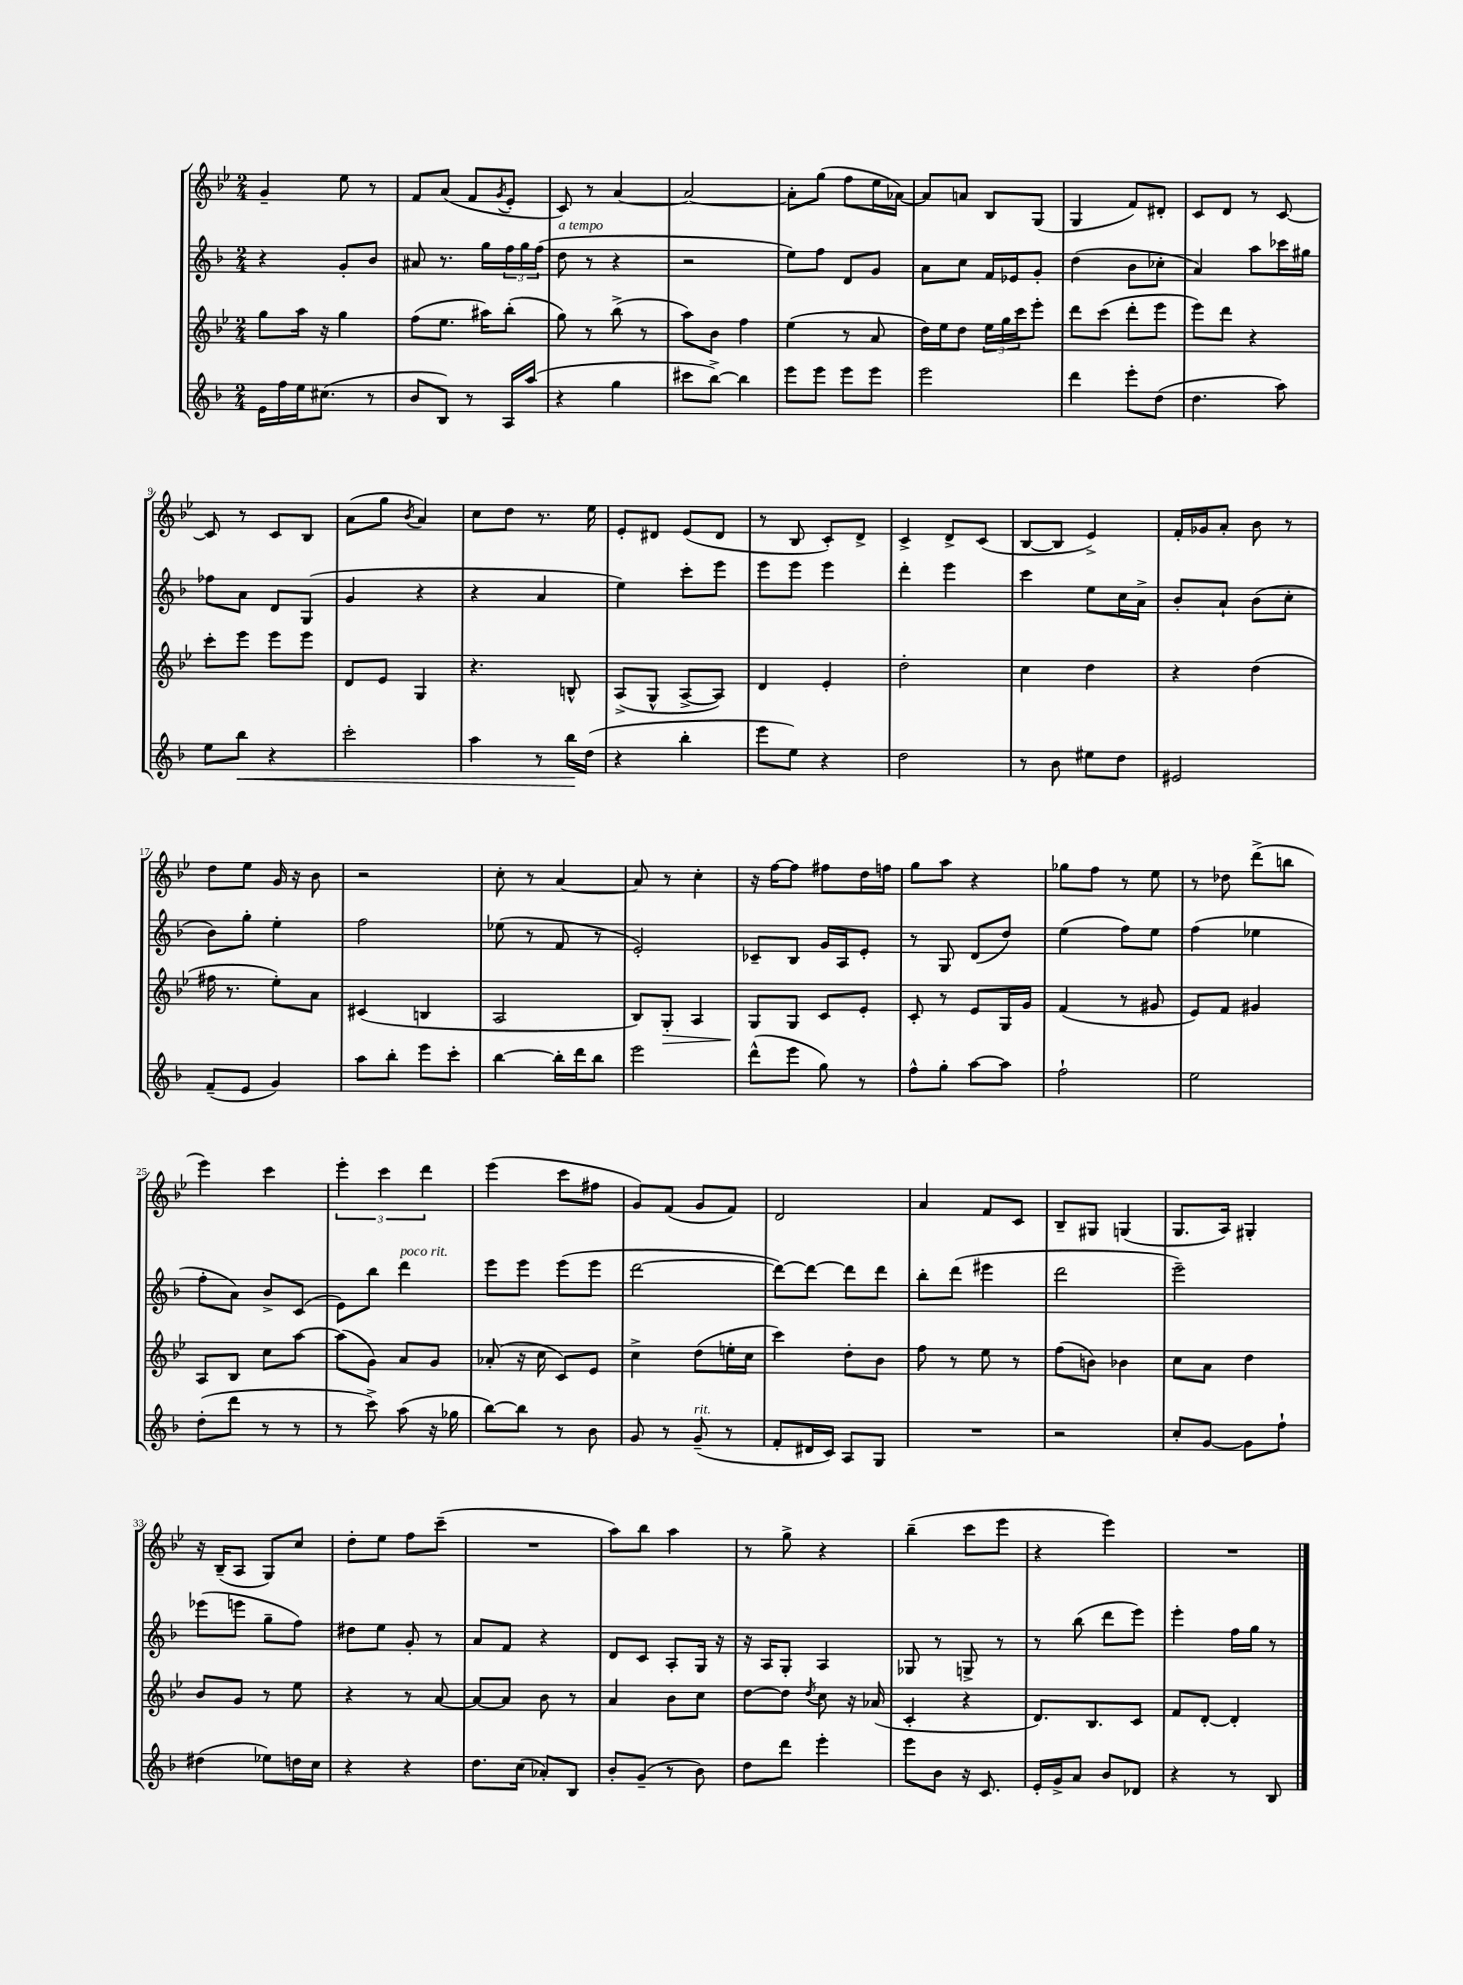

**kern	**dynam	**kern	**dynam	**kern	**kern
*part4	*part4	*part3	*part3	*part2	*part1
*staff4	*staff4	*staff3	*staff3	*staff2	*staff1
*clefG2	*	*clefG2	*	*clefG2	*clefG2
*k[b-]	*	*k[b-e-]	*	*k[b-]	*k[b-e-]
*M2/4	*	*M2/4	*	*M2/4	*M2/4
=1	=1	=1	=1	=1	=1
16e\LL	.	8gg\L	.	4r	4g~/
16ff\	.	.	.	.	.
16ee\J	.	16aa\Jk	.	.	.
(8.cc#X\J	.	16r	.	.	.
.	.	4gg\	.	8g'/L	8ee-\
8r	.	.	.	8b-/J	8r
=2	=2	=2	=2	=2	=2
8b-/L	.	(8ff\L	.	8a#X/	8f/L
8B-/J)	.	8.ee-\J	.	8.r	(8a/J
8r	.	.	.	.	8f/L
.	.	16aa#X\KL)	.	16gg\LL	.
.	.	.	.	.	8qg/
16A/LL	.	(8bb-'\J	.	24ff\	8e-'/J
.	.	.	.	24gg\	.
(16aa/JJ	.	.	.	.	.
.	.	.	.	(24ff\JJ	.
=3	=3	=3	=3	=3	=3
!	!	!	!	!LO:TX:a:i:t=a tempo	!
4r	.	8gg\)	.	8dd\	8c/)
.	.	8r	.	8r	8r
4gg\	.	(8bb-^\	.	4r	[4a/
.	.	8r	.	.	.
=4	=4	=4	=4	=4	=4
8ccc#X\L	.	8aa\L)	.	2r	2a/_
[8bb-^\J)	.	8b-\J	.	.	.
4bb-\]	.	4ff\	.	.	.
=5	=5	=5	=5	=5	=5
8eee\L	.	(4ee-\	.	8ee\L)	8a'\L]
8eee\J	.	.	.	8ff\J	(8gg\J
8eee\L	.	8r	.	8d/L	8ff\L
8eee\J	.	8a/	.	8g/J	16ee-\L
.	.	.	.	.	[16a-X\JJ)
=6	=6	=6	=6	=6	=6
2eee\	.	16dd\LL)	.	8a\L	8a-/L]
.	.	16ee-\J	.	.	.
.	.	8dd\J	.	8cc\J	8an/J
.	.	24ee-\LL	.	16f/LL	8B-/L
.	.	24gg\	.	.	.
.	.	.	.	16e-X/J	.
.	.	24ccc\J	.	.	.
.	.	8eee-'\J	.	8g'/J	(8G/J
=7	=7	=7	=7	=7	=7
4ddd\	.	8ddd\L	.	(4dd\	4G/
.	.	(8ccc\J	.	.	.
8eee'\L	.	8ddd'\L	.	8b-\L	8f/L)
(8dd\J	.	8eee-\J	.	8cc-X'\J	8d#X'/J
=8	=8	=8	=8	=8	=8
4.dd\	.	8eee-\L)	.	4a/)	8c/L
.	.	8ddd\J	.	.	8d/J
.	.	4r	.	8aa\L	8r
8aa\)	.	.	.	16ccc-X\L	[8c/
.	.	.	.	16gg#X\JJ	.
!!LO:LB:g=z
=9	=9	=9	=9	=9	=9
8ee\L	.	8ccc'\L	.	8ff-X\L	8c/]
!	!LO:HP:b	!	!	!	!
8bb-\J	<	8eee-\J	.	8a\J	8r
4r	.	8eee-\L	.	8d/L	8c/L
.	.	8eee-\J	.	(8G/J	8B-/J
=10	=10	=10	=10	=10	=10
2ccc'\	.	8d/L	.	4g/	(8a\L
.	.	8e-/J	.	.	8gg\J
.	.	.	.	.	8qb-/
.	.	4G/	.	4r	4a/)
=11	=11	=11	=11	=11	=11
4aa\	.	4.r	.	4r	8cc\L
.	.	.	.	.	8dd\J
8r	.	.	.	4a/	8.r
16bb-\LL	.	8Bn^^/	.	.	.
(16dd\JJ	[	.	.	.	16ee-\
=12	=12	=12	=12	=12	=12
4r	.	(8A^/L	.	4ee\)	8e-'/L
.	.	8G^^/J	.	.	8d#X/J
4bb-'\	.	[8A^/L	.	8ccc'\L	(8e-/L
.	.	8A/J])	.	8eee\J	8d#/J
=13	=13	=13	=13	=13	=13
8eee\L	.	4d/	.	8eee\L	8r
8ee\J)	.	.	.	8eee\J	8B-/
4r	.	4e-'/	.	4eee\	8c'/L)
.	.	.	.	.	8d^/J
=14	=14	=14	=14	=14	=14
2dd\	.	2dd'\	.	4ddd'\	4c^/
.	.	.	.	4eee\	8d^/L
.	.	.	.	.	(8c/J
=15	=15	=15	=15	=15	=15
8r	.	4cc\	.	4ccc\	[8B-/L
8b-\	.	.	.	.	8B-/J]
8ee#X\L	.	4dd\	.	8ee\L	4e-^/)
8dd\J	.	.	.	16cc\L	.
.	.	.	.	16a^\JJ	.
=16	=16	=16	=16	=16	=16
2e#X/	.	4r	.	8b-'/L	16f'/LL
.	.	.	.	.	16g-X/J
.	.	.	.	8a`/J	8a'/J
.	.	(4dd\	.	(8b-\L	8b-\
.	.	.	.	8cc'\J	8r
!!LO:LB:g=z
=17	=17	=17	=17	=17	=17
(8f~/L	.	16ff#X\	.	8b-\L)	8dd\L
.	.	8.r	.	.	.
8e/J	.	.	.	8gg'\J	8ee-\J
4g/)	.	8ee-'\L)	.	4ee'\	16g/
.	.	.	.	.	16r
.	.	8a\J	.	.	8b-\
=18	=18	=18	=18	=18	=18
8aa\L	.	(4c#X/	.	2ff\	2r
8bb-'\J	.	.	.	.	.
8eee\L	.	4Bn/	.	.	.
8ccc'\J	.	.	.	.	.
=19	=19	=19	=19	=19	=19
[4bb-\	.	2A/	.	(8ee-X\	8cc'\
.	.	.	.	8r	8r
16bb-'\LL]	.	.	.	8f/	[4a/
16ddd\J	.	.	.	.	.
8bb-\J	.	.	.	8r	.
=20	=20	=20	=20	=20	=20
2eee\	.	8B-/L)	.	2e'/)	8a/]
!	!	!	!LO:HP:b	!	!
.	.	8G'/J	>	.	8r
.	.	4A/	.	.	4cc'\
=21	=21	=21	=21	=21	=21
(8ddd^^\L	.	8G/L	.	8c-X~/L	16r
.	.	.	.	.	[16ff\KL
8eee\J	.	8G/J	]	8B-/J	8ff\J]
8gg\)	.	8c/L	.	16g/LL	8ff#X\L
.	.	.	.	16A/J	.
8r	.	8e-'/J	.	8e'/J	16dd\L
.	.	.	.	.	16ffn\JJ
=22	=22	=22	=22	=22	=22
8ff^^\L	.	8c'/	.	8r	8gg\L
8gg'\J	.	8r	.	8G/	8aa\J
[8aa\L	.	8e-/L	.	(8d/L	4r
8aa\J]	.	16G/L	.	8dd/J)	.
.	.	16g/JJ	.	.	.
=23	=23	=23	=23	=23	=23
2ff`\	.	(4f/	.	(4ee\	8gg-X\L
.	.	.	.	.	8ff\J
.	.	8r	.	8ff\L)	8r
.	.	8g#X/	.	8ee\J	8ee-\
=24	=24	=24	=24	=24	=24
2ee\	.	8e-/L)	.	(4ff\	8r
.	.	8f/J	.	.	8dd-X\
.	.	4g#X/	.	4ee-X\	(8ddd^\L
.	.	.	.	.	8bbn\J
!!LO:LB:g=z
=25	=25	=25	=25	=25	=25
(8dd'\L	.	8A/L	.	8ff'\L	4eee-\)
8ddd\J	.	8B-/J	.	8a\J)	.
8r	.	8cc\L	.	8b-^/L	4ccc\
8r	.	[8aa\J	.	(8c/J	.
=26	=26	=26	=26	=26	=26
8r	.	(8aa\L]	.	8e\L)	6eee-'\
8ccc^\)	.	8g\J)	.	8bb-\J	.
.	.	.	.	.	6ccc\
!	!	!	!	!LO:TX:a:i:t=poco rit.	!
(8aa\	.	8a/L	.	4ddd\	.
.	.	.	.	.	6ddd\
16r	.	8g/J	.	.	.
16gg-X\	.	.	.	.	.
=27	=27	=27	=27	=27	=27
[8bb-\L)	.	(8a-X'/	.	8eee\L	(4eee-\
8bb-\J]	.	16r	.	8eee\J	.
.	.	16cc\	.	.	.
8r	.	8c/L)	.	(8eee\L	8ccc\L
8b-\	.	8e-/J	.	8eee\J	8ff#X\J
=28	=28	=28	=28	=28	=28
8g/	.	4cc^\	.	[2ddd\	8g/L)
8r	.	.	.	.	(8f/J
!LO:TX:a:i:t=rit.	!	!	!	!	!
(8g~/	.	(8dd\L	.	.	8g/L
8r	.	16een'\L	.	.	8f/J)
.	.	16cc\JJ	.	.	.
=29	=29	=29	=29	=29	=29
8f'/L	.	4ccc\)	.	8ddd\L_)	2d/
16d#X/L	.	.	.	8ddd\J_	.
16c/JJ)	.	.	.	.	.
8A/L	.	8dd'\L	.	8ddd\L]	.
8G/J	.	8b-\J	.	8ddd\J	.
=30	=30	=30	=30	=30	=30
2r	.	8ff\	.	8bb-'\L	4a/
.	.	8r	.	(8ddd\J	.
.	.	8ee-\	.	4eee#X\	8f/L
.	.	8r	.	.	8c/J
=31	=31	=31	=31	=31	=31
2r	.	(8ff\L	.	2ddd\	8B-~/L
.	.	8bn\J)	.	.	8G#X/J
.	.	4b-X\	.	.	(4Gn/
=32	=32	=32	=32	=32	=32
8cc'/L	.	8cc\L	.	2eee~\)	8.G/L
[8g/J	.	8a\J	.	.	.
.	.	.	.	.	16A/Jk)
8g\L]	.	4dd\	.	.	4G#X'/
8ff`\J	.	.	.	.	.
!!LO:LB:g=z
=33	=33	=33	=33	=33	=33
(4dd#X\	.	8b-/L	.	(8eee-X\L	16r
.	.	.	.	.	(16B-~/KL
.	.	8g/J	.	8eeen\J	8A/J
8ee-X\L)	.	8r	.	8gg~\L	8G/L)
16ddn\L	.	8ee-\	.	8ff\J)	8cc/J
16cc\JJ	.	.	.	.	.
=34	=34	=34	=34	=34	=34
4r	.	4r	.	8dd#X\L	8dd'\L
.	.	.	.	8ee\J	8ee-\J
4r	.	8r	.	8g'/	8ff\L
.	.	[8a/	.	8r	(8ccc~\J
=35	=35	=35	=35	=35	=35
8.dd\L	.	8a/L_	.	8a/L	2r
.	.	8a/J]	.	8f/J	.
(16cc\Jk	.	.	.	.	.
8a-X'/L)	.	8b-\	.	4r	.
8B-/J	.	8r	.	.	.
=36	=36	=36	=36	=36	=36
8b-'/L	.	4a/	.	8d/L	8aa\L)
(8g~/J	.	.	.	8c/J	8bb-\J
8r	.	8b-\L	.	8A'/L	4aa\
8b-\)	.	8cc\J	.	16G/Jk	.
.	.	.	.	16r	.
=37	=37	=37	=37	=37	=37
8dd\L	.	[8dd\L	.	16r	8r
.	.	.	.	16A/KL	.
8ddd\J	.	8dd\J]	.	8G'/J	8gg^\
.	.	8qdd/	.	.	.
4eee'\	.	8cc\	.	4A/	4r
.	.	16r	.	.	.
.	.	(16a-X/	.	.	.
=38	=38	=38	=38	=38	=38
8eee\L	.	4c'/	.	8G-X/	(4bb-~\
8b-\J	.	.	.	8r	.
16r	.	4r	.	8Gn^/	8ccc\L
8.c/	.	.	.	.	.
.	.	.	.	8r	8eee-\J
=39	=39	=39	=39	=39	=39
16e'/LL	.	8.d/L)	.	8r	4r
16g^/J	.	.	.	.	.
8a/J	.	.	.	(8bb-\	.
.	.	8.B-/	.	.	.
8b-/L	.	.	.	8ddd\L	4eee-\)
8d-X/J	.	8c/J	.	8eee\J)	.
=40	=40	=40	=40	=40	=40
4r	.	8f/L	.	4eee'\	2r
.	.	[8d'/J	.	.	.
8r	.	4d'/]	.	16ff\LL	.
.	.	.	.	16gg\JJ	.
8B-/	.	.	.	8r	.
==	==	==	==	==	==
*-	*-	*-	*-	*-	*-
